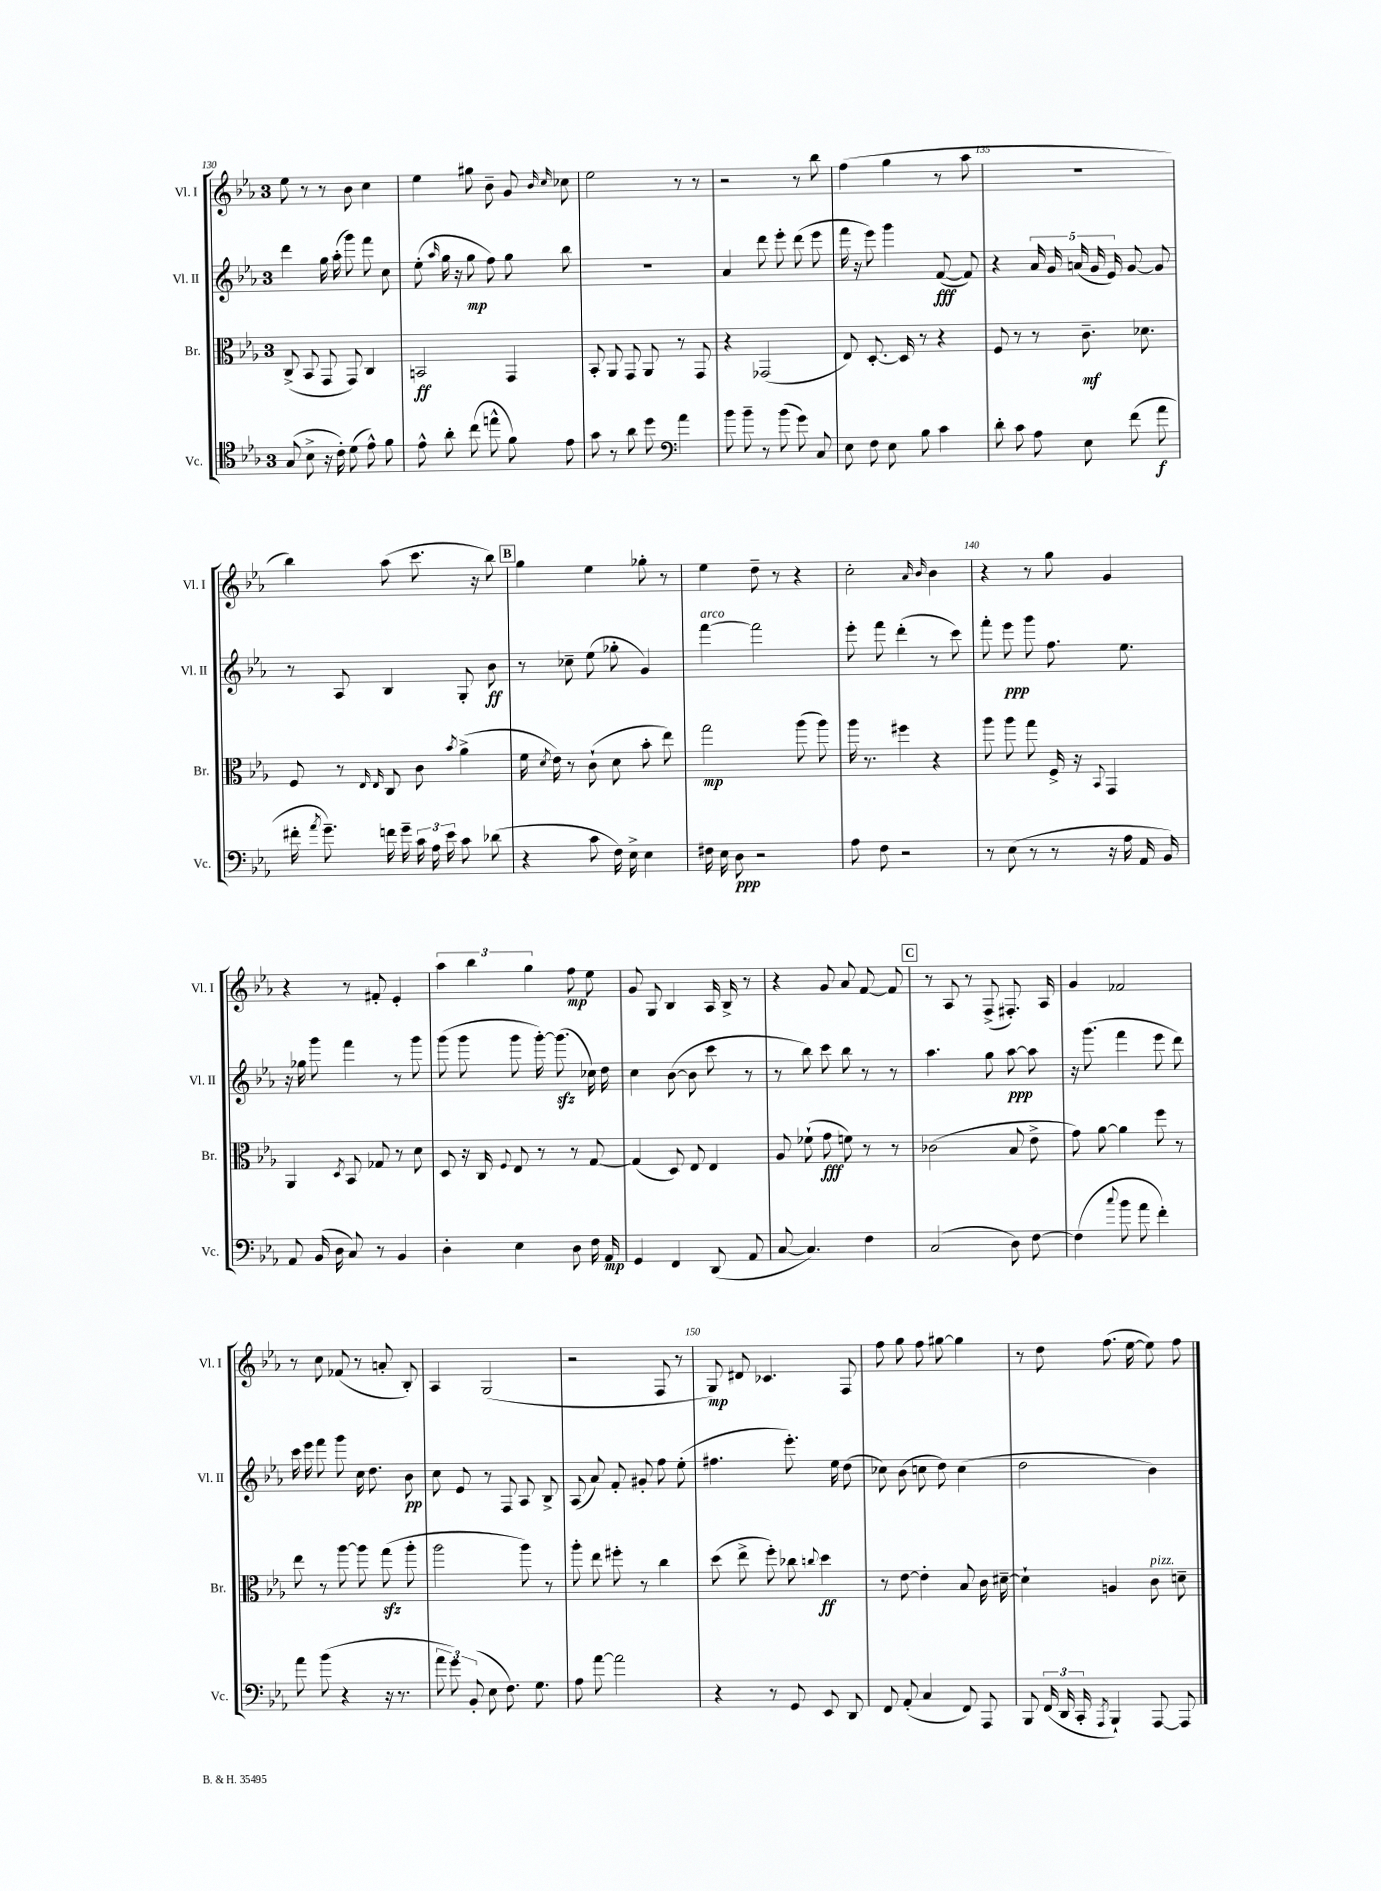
<<
\new StaffGroup <<
\new Staff = "s0" \with { instrumentName = "Vl. I" shortInstrumentName = "Vl. I" } {
    \clef treble \key ees \major \once \override Staff.TimeSignature.style = #'single-digit \time 3/4
    \autoBeamOff ees''8 r8 r8 bes'8 c''4 |
    ees''4 gis''8 bes'8-- g'8 \grace { bes'16 c''16 } ces''8 |
    ees''2 r8 r8 |
    r2 r8 bes''8 |
    f''4( g''4 r8 aes''8 |
    R2. |
    bes''4) aes''8( c'''8. r16 bes''8) |
    \mark \markup { \box "B" } g''4 ees''4 ges''8-. r8 |
    ees''4 d''8-- r8 r4 |
    c''2-. \grace { aes'16 bes'16 } bes'4 |
    r4 r8 g''8 g'4 |
    r4 r8 fis'8-. ees'4-. |
    \tuplet 3/2 { aes''4 bes''4 g''4 } f''8\mp ees''8 |
    g'8 g8 bes4 aes16 bes16-> r8 |
    r4 g'8 aes'8 f'8~ f'8 |
    \mark \markup { \box "C" } r8 aes8 r8 f8->( fis8.-.) aes16 |
    g'4 fes'2 |
    r8 c''8 fes'8( r8 a'8-. bes8-.) |
    aes4 g2( |
    r2 f8 r8 |
    g8\mp) dis'8 ces'4. f8 |
    f''8 g''8 f''8 gis''8~ gis''4 |
    r8 d''8 f''8.( ees''16~ ees''8) f''8 \bar "|." |
}
\new Staff = "s1" \with { instrumentName = "Vl. II" shortInstrumentName = "Vl. II" } {
    \clef treble \key ees \major \once \override Staff.TimeSignature.style = #'single-digit \time 3/4
    \autoBeamOff d'''4 g''16 aes''16-.( g'''8) f'''8 c''8 |
    ees''8-.( \grace { aes''16 } g''16 r16 g''8\mp f''8) g''8 bes''8 |
    R2. |
    aes'4 d'''8 ees'''8-. d'''8( ees'''8 |
    f'''16 r16 ees'''8) g'''4 f'8~\fff( f'8) |
    r4 \tuplet 5/4 { aes'16 g'16 a'16( g'16 ees'16) } g'8~ g'8 |
    r8 aes8 bes4 g8-. bes'8\ff |
    \mark \markup { \box "B" } r8 ces''8-- ees''8( ges''8-. g'4) |
    f'''4~^\markup { \italic "arco" } f'''2 |
    ees'''8-. f'''8 d'''4-.( r8 c'''8) |
    f'''8-. ees'''8\ppp g'''8 f''8. ees''8. |
    r16 ges''16 g'''8 f'''4 r8 g'''8 |
    g'''8( g'''8 g'''8 g'''16~-.) g'''8.\sfz( ces''16) d''16 |
    c''4 bes'8~( bes'8 c'''8 r8 |
    r8 bes''8) c'''8 bes''8 r8 r8 |
    \mark \markup { \box "C" } aes''4. g''8 aes''8~\ppp aes''8 |
    r16 g'''8.( f'''4 ees'''8 d'''8) |
    c'''16 ees'''16 f'''8 g'''8 c''16 d''8. bes'8\pp |
    c''8 ees'8 r8 f8 aes8 bes8-> |
    aes8( aes'8) f'8-. gis'8-. f''8 ees''8-.( |
    fis''4. ees'''8.-.) ees''16 d''8( |
    ces''8) bes'8( c''8 d''8) c''4( |
    d''2 bes'4) \bar "|." |
}
\new Staff = "s2" \with { instrumentName = "Br." shortInstrumentName = "Br." } {
    \clef alto \key ees \major \once \override Staff.TimeSignature.style = #'single-digit \time 3/4
    \autoBeamOff c8->( bes,8 g,8 g,8) c4 |
    b,2\ff g,4 |
    bes,8-. aes,8 g,8 aes,8 r8 g,8 |
    r4 ges,2( |
    ees8) d8.~-. d16 r8 r4 |
    f8 r8 r8 c'8.--\mf des'8. |
    f8 r8 \grace { ees16 ees16 } c8 c'8 \acciaccatura { bes'8 } aes'4->( |
    \mark \markup { \box "B" } f'16 \acciaccatura { d'8 } ees'16) r8 c'8-!( d'8 bes'8-. ees''8) |
    g''2\mp aes''8( aes''8) |
    aes''16 r8. fis''4 r4 |
    aes''8 aes''8 g''8 f16-> r16 \appoggiatura { bes,8 } g,4 |
    aes,4 \acciaccatura { d8 } bes,8 ges8 r8 d'8 |
    d8 r16 c16 \appoggiatura { f8 } ees8 r8 r8 g8~ |
    g4( d8) ees8 ees4 |
    aes8 fes'8-!( g'8\fff f'8) r8 r8 |
    \mark \markup { \box "C" } ces'2( bes8 ees'8-> |
    g'8) aes'8~ aes'4 f''8 r8 |
    ees''8 r8 aes''8~ aes''8 g''8\sfz( aes''8-. |
    aes''2 aes''8) r8 |
    aes''8-. ees''8 fis''8-. r8 c''4 |
    d''8( ees''8-> f''8-.) ces''8 \appoggiatura { c''8 } d''4\ff |
    r8 ees'8~ ees'4-. bes8 c'16 dis'16~-- |
    dis'4-! a4 c'8^\markup { \italic "pizz." } d'8-- \bar "|." |
}
\new Staff = "s3" \with { instrumentName = "Vc." shortInstrumentName = "Vc." } {
    \clef tenor \key ees \major \once \override Staff.TimeSignature.style = #'single-digit \time 3/4
    \autoBeamOff g8( bes8-> r16 c'16-.) d'8( ees'8-^) f'8 |
    ees'8-^ aes'8-. c''8( e''8-^ f'8) ees'8 |
    g'8 r8 aes'8 d''8 \clef bass aes'4 |
    bes'8 bes'8-- r8 bes'8( g'8) c8 |
    ees8 f8 ees8 bes8 c'4 |
    d'8-. c'8 aes8 ees8 f'8( aes'8\f |
    fis'16-. \acciaccatura { aes'8 } g'8.--) f'16 g'16-- \tuplet 3/2 { c'16 aes16 ees'16 } c'8 des'8( |
    \mark \markup { \box "B" } r4 c'8 f16) ees16-> ees4 |
    fis16 ees16 d8\ppp r2 |
    aes8 f8 r2 |
    r8 ees8( r8 r8 r16 aes16 aes,16 bes,16) |
    aes,8 bes,16( d16 c8) r8 bes,4 |
    d4-. ees4 d8 f16 aes,16\mp |
    g,4 f,4 d,8( aes,8 |
    c8~ c4.) f4 |
    \mark \markup { \box "C" } c2( d8) f8~ |
    f4( \appoggiatura { c''8 } bes'8 aes'8 f'4-.) |
    aes'8 bes'8( r4 r16 r8. |
    \tuplet 3/2 { aes'8 g'8) bes,8-.( } ees8 f8.) g8. |
    aes8 aes'8~ aes'2 |
    r4 r8 g,8 ees,8 d,8 |
    f,8 aes,8-.( c4 f,8) aes,,8 |
    bes,,8 \tuplet 3/2 { f,16( d,16 c,16-. } \acciaccatura { aes,,8 } bes,,4-!) aes,,8~ aes,,8 \bar "|." |
}
>>
>>
\layout { \context { \Score currentBarNumber = #130 \override BarNumber.break-visibility = ##(#f #t #t) barNumberVisibility = #(every-nth-bar-number-visible 5) } }
